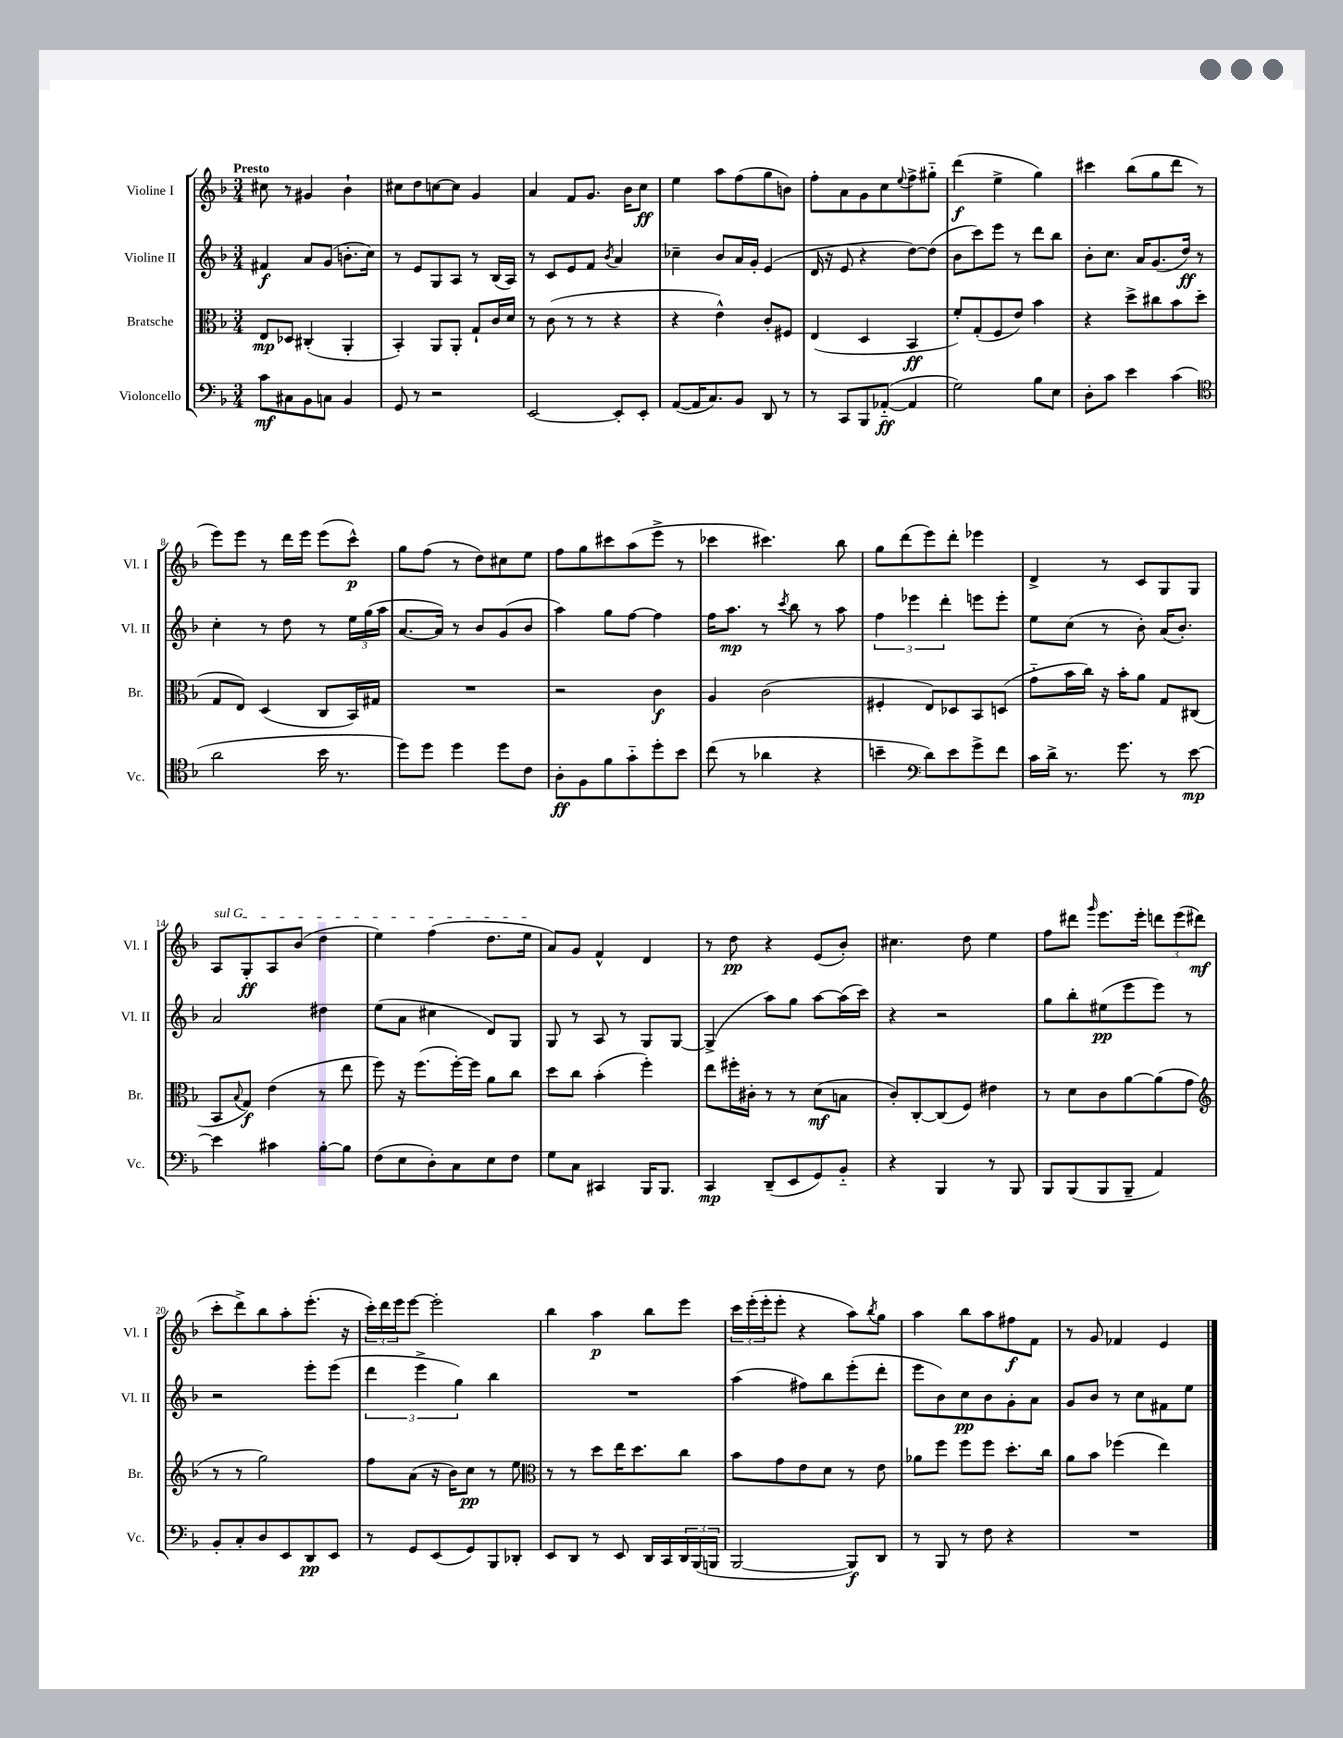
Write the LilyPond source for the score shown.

<<
\new StaffGroup <<
\new Staff = "s0" \with { instrumentName = "Violine I" shortInstrumentName = "Vl. I" } {
    \clef treble \key f \major \numericTimeSignature \time 3/4 \tempo "Presto"
    cis''8 r8 gis'4 bes'4-! |
    cis''8 d''8 c''8~ c''8 g'4 |
    a'4 f'8 g'8. bes'16 c''8\ff |
    e''4 a''8 f''8( g''8 b'8) |
    f''8-. a'8 g'8 c''8 \appoggiatura { e''8 } f''8-> gis''8-_ |
    d'''4\f( e''4-> g''4) |
    cis'''4 bes''8( g''8 d'''8 r8 |
    e'''8) e'''8 r8 d'''16 e'''16 e'''8( c'''8-^\p) |
    g''8 f''8( r8 d''8) cis''8 e''8 |
    f''8 g''8 cis'''8 a''8( e'''8-> r8 |
    ces'''4 cis'''4.) bes''8 |
    g''8 d'''8( e'''8) d'''8-. ees'''4 |
    d'4-> r8 c'8 g8 g8 |
    \once \override TextSpanner.bound-details.left.text = \markup { \italic "sul G" } a8\startTextSpan g8-.\ff a8 bes'8( d''4 |
    e''4) f''4( d''8. e''16\stopTextSpan |
    a'8) g'8 f'4-^ d'4 |
    r8 d''8\pp r4 e'8( bes'8-.) |
    cis''4. d''8 e''4 |
    f''8 dis'''8 \grace { g'''16 } e'''8. e'''16-. \tuplet 3/2 { d'''8 e'''8( dis'''8\mf } |
    c'''8-. d'''8->) bes''8 a''8-. e'''8.-.( r16 |
    \tuplet 3/2 { c'''16-.) d'''16 e'''16 } e'''8~ e'''2-. |
    bes''4 a''4\p bes''8 e'''8 |
    \tuplet 3/2 { c'''16 e'''16-.( e'''16-. } e'''8-. r4 a''8) \acciaccatura { bes''8 } g''8 |
    a''4 bes''8 a''8 fis''8\f f'8 |
    r8 g'8 fes'4 e'4 \bar "|." |
}
\new Staff = "s1" \with { instrumentName = "Violine II" shortInstrumentName = "Vl. II" } {
    \clef treble \key f \major \numericTimeSignature \time 3/4
    fis'4\f a'8 g'8( b'8.-. c''16) |
    r8 e'8 g8 a8 r8 bes16( a16) |
    r8 c'8 e'8 f'8 \acciaccatura { bes'8 } a'4 |
    ces''4-- bes'8 a'16 g'16-. e'4( |
    d'16 r16 e'8 r4 d''8~) d''8( |
    bes'8 c'''8) e'''8 r8 d'''8 bes''8 |
    bes'8-. c''8. a'16 g'8.( d''16\ff) r8 |
    c''4-. r8 d''8 r8 \tuplet 3/2 { e''16 g''16( a''16 } |
    a'8.~ a'16) r8 bes'8 g'8( bes'8 |
    a''4) g''8 f''8~ f''4 |
    f''16 a''8.\mp r8 \acciaccatura { c'''8 } bes''8 r8 a''8 |
    \tuplet 3/2 { f''4 ees'''4 d'''4-. } e'''8 e'''8-. |
    e''8 c''8( r8 bes'8-.) a'16( bes'8.-.) |
    a'2 dis''4 |
    e''8( a'8 cis''4 d'8) g8 |
    g8 r8 a8 r8 g8 g8~ |
    g4->( a''8) g''8 a''8~ a''16( c'''16) |
    r4 r2 |
    g''8 bes''8-. eis''8\pp( e'''8 e'''8) r8 |
    r2 e'''8-. e'''8( |
    \tuplet 3/2 { d'''4 e'''4-> g''4) } bes''4 |
    R2. |
    a''4( fis''8) bes''8 e'''8-.( d'''8-. |
    e'''8 bes'8) c''8\pp bes'8 g'8-. a'8 |
    g'8 bes'8 r8 c''8 fis'8 e''8 \bar "|." |
}
\new Staff = "s2" \with { instrumentName = "Bratsche" shortInstrumentName = "Br." } {
    \clef alto \key f \major \numericTimeSignature \time 3/4
    e8\mp des8 cis4-.( a,4-. |
    bes,4-.) a,8 a,8-. g8-! c'16 d'16 |
    r8 c'8( r8 r8 r4 |
    r4 e'4-^) c'8-. fis8 |
    e4( d4 bes,4\ff |
    f'8-.) g8-.( f8 e'8) bes'4 |
    r4 d''8-> cis''8 bes'8 d''8( |
    g8 e8) d4( c8 bes,16) gis16 |
    R2. |
    r2 c'4\f |
    a4 c'2( |
    fis4-. e8) des8 bes,8 d8( |
    g'8-_ bes'16 c''16) r16 bes'16-. a'8 g8 cis8( |
    bes,8 \appoggiatura { bes8 } g8\f) e'4( r8 e''8 |
    f''8) r16 f''8.( f''16~-.) f''16 a'8 c''8 |
    d''8 c''8 bes'4-.( f''4-.) |
    e''8 fis''16-. cis'16-. r8 r8 d'8\mf( b8 |
    c'8-.) c8~-. c8( f8) eis'4 |
    r8 d'8 c'8 a'8~ a'8( g'8 |
    \clef treble r8 r8 g''2) |
    f''8 a'8( r16 bes'16) c''8\pp r8 e''8 |
    \clef alto r8 r8 d''8 e''16 d''8. c''8 |
    bes'8 g'8 e'8 d'8 r8 e'8 |
    aes'8 f''8 f''8 f''8 d''8.-. c''16 |
    a'8 bes'8 fes''4( e''4) \bar "|." |
}
\new Staff = "s3" \with { instrumentName = "Violoncello" shortInstrumentName = "Vc." } {
    \clef bass \key f \major \numericTimeSignature \time 3/4
    c'8\mf cis8 bes,8 c8 bes,4 |
    g,8 r8 r2 |
    e,2~ e,8-. e,8-. |
    a,8~( a,16 c8.) bes,8 d,8 r8 |
    r8 c,8 bes,,8 aes,8~-_\ff( aes,4 |
    g2) bes8 e8 |
    d8-. c'8 e'4 c'4( |
    \clef tenor a'2 bes'16 r8. |
    d''8) d''8 d''4 d''8 c'8 |
    a8-.\ff f8 f'8 g'8-_ d''8-. bes'8 |
    c''8( r8 aes'4 r4 |
    b'4-- \clef bass d'8) e'8 g'8-> f'8 |
    c'16 d'16-> r8. g'8. r8 e'8~\mp |
    e'4 cis'4 bes8~-. bes8 |
    f8( e8 d8-.) c8 e8 f8 |
    g8 c8 cis,4 bes,,16 bes,,8. |
    c,4\mp d,8--( e,8 g,8) bes,8-_ |
    r4 bes,,4 r8 bes,,8 |
    bes,,8 bes,,8( bes,,8 bes,,8-- a,4) |
    bes,8-. c8-. d8 e,8 d,8\pp e,8 |
    r8 g,8 e,8( g,8) bes,,8 des,8-. |
    e,8 d,8 r8 e,8 d,16 c,16 \tuplet 3/2 { d,16 bes,,16( b,,16 } |
    bes,,2~ bes,,8\f) d,8 |
    r8 bes,,8 r8 f8 r4 |
    R2. \bar "|." |
}
>>
>>
